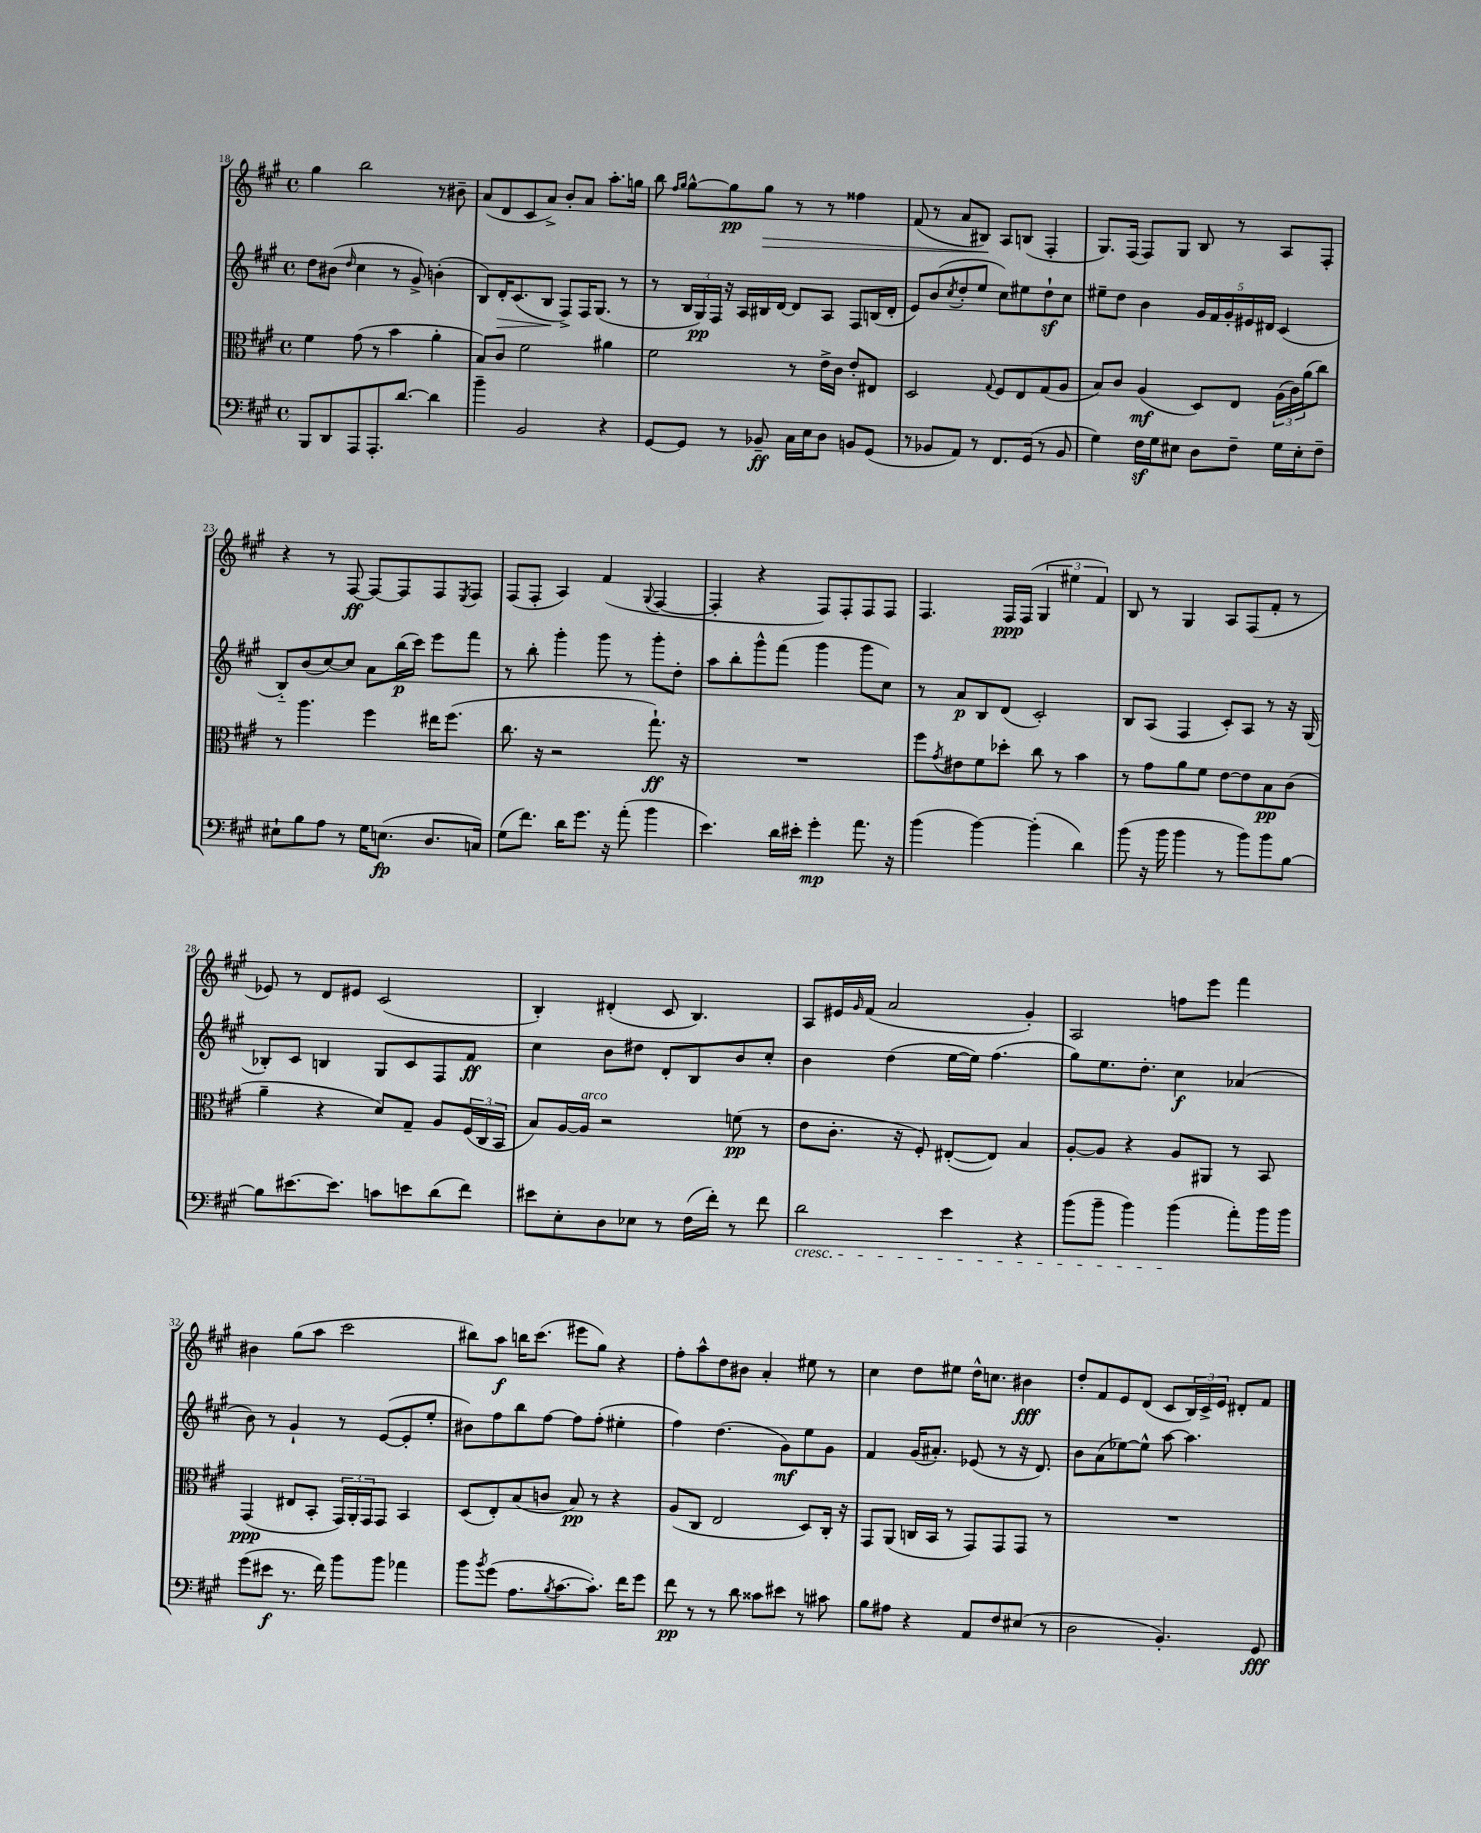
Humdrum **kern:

**kern	**dynam	**kern	**dynam	**kern	**dynam	**kern	**dynam
*part4	*part4	*part3	*part3	*part2	*part2	*part1	*part1
*staff4	*staff4	*staff3	*staff3	*staff2	*staff2	*staff1	*staff1
*clefF4	*	*clefC3	*	*clefG2	*	*clefG2	*
*k[f#c#g#]	*	*k[f#c#g#]	*	*k[f#c#g#]	*	*k[f#c#g#]	*
*M4/4	*	*M4/4	*	*M4/4	*	*M4/4	*
*met(c)	*	*met(c)	*	*met(c)	*	*met(c)	*
=18	=18	=18	=18	=18	=18	=18	=18
8BBB/L	.	4f#\	.	8dd\L	.	4gg#\	.
8DD/	.	.	.	(8b#X\J	.	.	.
.	.	.	.	16qqdd/	.	.	.
8AAA/	.	(8g#\	.	4cc#\	.	2bb\	.
8.AAA'/	.	8r	.	.	.	.	.
.	.	4b\	.	8r	.	.	.
[8.d/J	.	.	.	.	.	.	.
.	.	.	.	8g#^/)	.	.	.
4d\]	.	4a'\	.	(4bn'\	.	8r	.
.	.	.	.	.	.	8b#X~\	.
=19	=19	=19	=19	=19	=19	=19	=19
4b~\	.	8B/L)	.	8B/L)	.	(8a/L	.
!	!	!	!	!	!LO:HP:b	!	!
.	.	8c#/J	.	16d'/K	>	8d/	.
.	.	.	.	(8.c#/	.	.	.
2BB/	.	2f#\	.	.	.	8c#/	.
.	.	.	.	8B/J	.	8a^/J)	.
.	.	.	.	8F#^/L)	]	8b'/L	.
.	.	.	.	16F#/K	.	8a/J	.
.	.	.	.	(8.G#/J	.	.	.
4r	.	4a#X\	.	.	.	8.aa'\L	.
.	.	.	.	8r	.	.	.
.	.	.	.	.	.	16ggn\Jk	.
=20	=20	=20	=20	=20	=20	=20	=20
[8GG#/L	.	2f#\	.	8r	.	8bb\	.
.	.	.	.	.	.	16qqff#/LL	.
.	.	.	.	.	.	16qqgg#/JJ	.
8GG#/J]	.	.	.	24B/LL	.	[8gg#^^\L	.
.	.	.	.	24G#/)	pp	.	.
.	.	.	.	24F#/JJ	.	.	.
8r	.	.	.	16r	.	8gg#\]	pp
.	.	.	.	16A/LL	.	.	.
!	!	!	!	!	!	!	!LO:HP:b
8BB-X~/	ff	.	.	16B#X/	.	8gg#\J	>
.	.	.	.	[16d/JJ	.	.	.
16C#\LL	.	8r	.	8d/L]	.	8r	.
16E\J	.	.	.	.	.	.	.
8D\J	.	16e^\LL	.	8A/J	.	8r	.
.	.	16c#\JJ	.	.	.	.	.
8BBn/L	.	8e'/L	.	8F#/L	.	4ff##X\	.
(8GG#/J	.	8E#X/J	.	(16Bn/L	.	.	.
.	.	.	.	16d'/JJ	.	.	.
=21	=21	=21	=21	=21	=21	=21	=21
8r	.	2D/	.	8e/L)	.	(8f#/	.
8BB-X/L	.	.	.	(8b/	.	8r	.
.	.	.	.	8qcc#/	.	.	.
8AA/J)	.	.	.	8dd'/	.	8a/L	.
8r	.	.	.	8ee/J	.	8B#X/J)	.
.	.	8qqG#/	.	.	.	.	.
8.FF#/L	.	8F#/L	.	8cc#\L)	.	8A/L	]
.	.	8E/	.	8ee#X\	.	(8Bn/J	.
(16GG#/Jk	.	.	.	.	.	.	.
8r	.	(8G#/	.	8ddz`\	.	4F#'/	.
8BB-/	.	8A/J	.	8cc#\J	.	.	.
=22	=22	=22	=22	=22	=22	=22	=22
4G#\)	.	8B/L)	.	8ee#X~\L	.	8.G#/L)	.
.	.	8c#/J	.	8dd\J	.	.	.
.	.	.	.	.	.	(16F#/Jk	.
16F#z\LL	.	(4A/	mf	4b\	.	8F#/L)	.
16G#\J	.	.	.	.	.	.	.
8E#X\J	.	.	.	.	.	8G#/J	.
8D\L	.	8D/L)	.	20g#/LL	.	8B/	.
.	.	.	.	20f#/	.	.	.
.	.	.	.	20g#'/	.	.	.
8F#~\J	.	8E/J	.	.	.	8r	.
.	.	.	.	20e#X/	.	.	.
.	.	.	.	20d#X/JJ	.	.	.
16G#\LL	.	(24A\LL	.	(4c#/	.	8A/L	.
.	.	24c#\)	.	.	.	.	.
16E#'\J	.	.	.	.	.	.	.
.	.	(24a\J	.	.	.	.	.
8F#~\J	.	8cc#\J)	.	.	.	8F#'/J	.
!!LO:LB:g=z
=23	=23	=23	=23	=23	=23	=23	=23
8E#X`\L	.	8r	.	8B/L)	.	4r	.
8B\	.	4.aa\	.	(8b/	.	.	.
8A\J	.	.	.	[8cc#/)	.	8r	.
8r	.	.	.	8cc#/J]	.	[8F#/	ff
16G#\KL	.	4ff#\	.	8a\L	.	8F#/L_	.
(8.En\J	fp	.	.	.	.	.	.
.	.	.	.	(16bb\L	p	8F#/]	.
.	.	.	.	16ccc#\JJ)	.	.	.
8.D/L	.	16ee#X\KL	.	8eee\L	.	8F#/	.
.	.	(8.ff#\J	.	.	.	.	.
.	.	.	.	.	.	8qE/	.
.	.	.	.	8fff#\J	.	8F#/J	.
16Cn/Jk)	.	.	.	.	.	.	.
=24	=24	=24	=24	=24	=24	=24	=24
(8G#\L	.	8.cc#\	.	8r	.	(8F#/L	.
8.f#\J)	.	.	.	8bb'\	.	8F#'/J	.
.	.	16r	.	.	.	.	.
.	.	2r	.	4ggg#'\	.	4A/)	.
16d\KL	.	.	.	.	.	.	.
8.g#\J	.	.	.	.	.	.	.
.	.	.	.	8ggg#\	.	(4f#/	.
16r	.	.	.	.	.	.	.
(8a'\	.	.	.	8r	.	.	.
.	.	.	.	.	.	8qqG#/	.
4b\	.	8.gg#`\)	ff	8ggg#'\L	.	[4F#/	.
.	.	.	.	8dd'\J	.	.	.
.	.	16r	.	.	.	.	.
=25	=25	=25	=25	=25	=25	=25	=25
4.e\)	.	1r	.	8aa\L	.	4F#'/]	.
.	.	.	.	8bb'\	.	.	.
.	.	.	.	8ggg#^^\	.	4r	.
16d\LL	.	.	.	(8fff#\J	.	.	.
16e#X'\JJ	.	.	.	.	.	.	.
4g#'\	mp	.	.	4ggg#\	.	8F#/L)	.
.	.	.	.	.	.	8F#'/	.
8.a\	.	.	.	8ggg#\L	.	8F#/	.
.	.	.	.	8cc#\J)	.	8F#/J	.
16r	.	.	.	.	.	.	.
=26	=26	=26	=26	=26	=26	=26	=26
(4b\	.	8ff#\L	.	8r	.	4.F#/	.
.	.	8qg#/	.	.	.	.	.
.	.	8e#X\	.	8a/L	p	.	.
[4b\)	.	8f#\	.	8B/	.	.	.
.	.	8dd-X'\J	.	(8d/J	.	16F#/LL	ppp
.	.	.	.	.	.	(16F#/JJ	.
(4b'\]	.	8cc#\	.	2c#'/)	.	6G#/	.
.	.	8r	.	.	.	.	.
.	.	.	.	.	.	6ee#X\	.
4d\)	.	4b\	.	.	.	.	.
.	.	.	.	.	.	6f#/)	.
=27	=27	=27	=27	=27	=27	=27	=27
(8b\	.	8r	.	8B/L	.	8B/	.
16r	.	8g#\L	.	(8A/J	.	8r	.
16b\	.	.	.	.	.	.	.
4b\	.	8a\	.	4F#/	.	4G#/	.
.	.	8f#\J	.	.	.	.	.
8r	.	[8e\L	.	8c#'/L)	.	8A/L	.
8b\L)	.	8e\]	.	8A/J	.	(8F#/	.
8b\	.	8B\	pp	8r	.	8f#'/J	.
[8B\J	.	(8c#\J	.	16r	.	8r	.
.	.	.	.	(16G#/	.	.	.
!!LO:LB:g=z
=28	=28	=28	=28	=28	=28	=28	=28
8B\L]	.	4a~\	.	8B-X'/L)	.	8e-X/)	.
[8.e#X\	.	.	.	8c#/J	.	8r	.
.	.	4r	.	4Bn/	.	8d/L	.
8.e#\J]	.	.	.	.	.	.	.
.	.	.	.	.	.	8e#X/J	.
8cn\L	.	8d/L)	.	8G#/L	.	(2c#/	.
8en\	.	8G#~/J	.	8c#/	.	.	.
(8d\	.	8A/L	.	8F#/	.	.	.
8f#\J)	.	(24F#/L	.	8f#/J	ff	.	.
.	.	24C#/	.	.	.	.	.
.	.	24BB/JJ	.	.	.	.	.
=29	=29	=29	=29	=29	=29	=29	=29
8e#X\L	.	8B/L)	.	4cc#\	.	4B'/)	.
8E'\	.	[16A/L	.	.	.	.	.
!	!	!LO:TX:a:i:t=arco	!	!	!	!	!
.	.	16A/JJ]	.	.	.	.	.
8D\	.	2r	.	8b\L	.	(4d#X'/	.
8E-X\J	.	.	.	8dd#X\J	.	.	.
8r	.	.	.	8d'/L	.	8c#/	.
(16F#\LL	.	.	.	8B/	.	4.B/)	.
16f#'\JJ)	.	.	.	.	.	.	.
8r	.	(8fn\	pp	8b/	.	.	.
8f#\	.	8r	.	8cc#'/J	.	.	.
=30	=30	=30	=30	=30	=30	=30	=30
!LO:TX:b:i:t=cresc.	!	!	!	!	!	!	!
2d\	.	8e\L	.	4b\	.	8A/L	.
.	.	8.c#'\J	.	.	.	16e#X/L	.
.	.	.	.	.	.	16qqg#/	.
.	.	.	.	.	.	(16f#/JJ	.
.	.	.	.	(4dd\	.	2a/	.
.	.	16r	.	.	.	.	.
.	.	8F#'/)	.	.	.	.	.
4e\	.	([8E#X'/L	.	[16ee\LL	.	.	.
.	.	.	.	16ee\JJ])	.	.	.
.	.	8E#/J])	.	(4.ff#\	.	.	.
4r	.	4B/	.	.	.	4g#'/)	.
=31	=31	=31	=31	=31	=31	=31	=31
(8b\L	.	[8A'/L	.	8gg#\L)	.	2A/	.
8b~\J	.	8A/J]	.	8.ee\	.	.	.
4b\)	.	4r	.	.	.	.	.
.	.	.	.	8.dd'\J	.	.	.
(4b\	.	8A/L	.	4cc#\	f	8ffn\L	.
.	.	8AA#X/J	.	.	.	8eee\J	.
8a'\L)	.	8r	.	(4a-X/	.	4fff#\	.
16b\L	.	8BB/	.	.	.	.	.
16b\JJ	.	.	.	.	.	.	.
!!LO:LB:g=z
=32	=32	=32	=32	=32	=32	=32	=32
(8g#\L	.	(4GG#/	ppp	8b\)	.	4b#X\	.
8e#X\J	f	.	.	8r	.	.	.
8.r	.	8E#X/L	.	4g#`/	.	(8gg#\L	.
.	.	8BB'/J	.	.	.	8aa\J	.
16f#\)	.	.	.	.	.	.	.
8b\L	.	24GG#/LL)	.	8r	.	2ccc#\	.
.	.	24AA'/	.	.	.	.	.
.	.	24GG#/J	.	.	.	.	.
8b\J	.	8GG#/J	.	([8e/L	.	.	.
4a-X\	.	4BB/	.	8e'/]	.	.	.
.	.	.	.	8ee'/J	.	.	.
=33	=33	=33	=33	=33	=33	=33	=33
8b\L	.	(8D/L	.	8b#X\L)	.	8bb#X\L)	.
8qb/	.	.	.	.	.	.	.
(8g#\J	.	8E'/)	.	8ff#\	.	8aa\J	f
8.A\L	.	(8B/	.	8bb\	.	16bbn\KL	.
.	.	.	.	.	.	(8.ccc#\J	.
.	.	8cn/J	.	[8ff#\J	.	.	.
8qB/	.	.	.	.	.	.	.
[8.c#\	.	.	.	.	.	.	.
.	.	8B/)	pp	8ff#\L]	.	8eee#X\L	.
8.c#'\J])	.	8r	.	(8ff#'\J	.	8gg#\J)	.
.	.	4r	.	4ee#X'\	.	4r	.
16f#\KL	.	.	.	.	.	.	.
8g#\J	.	.	.	.	.	.	.
=34	=34	=34	=34	=34	=34	=34	=34
8f#\	pp	(8A/L	.	4ff#\)	.	8ff#'\L	.
8r	.	8C#/J	.	.	.	8aa^^\	.
8r	.	2E/	.	(4.dd\	.	8dd\	.
8d\	.	.	.	.	.	8b#X\J	.
8c##X\L	.	.	.	.	.	4a'/	.
8e#X\J	.	.	.	8g#\L)	mf	.	.
8r	.	8D/L)	.	8ee\	.	8ee#X\	.
8c#X\	.	16C#'/Jk	.	8g#\J	.	8r	.
.	.	16r	.	.	.	.	.
=35	=35	=35	=35	=35	=35	=35	=35
8B\L	.	8GG#/L	.	4f#/	.	4cc#\	.
8A#X\J	.	(8AA/J	.	.	.	.	.
4r	.	16Cn/LL	.	(16g#/KL	.	8dd\L	.
.	.	16BB/JJ	.	8.a#X'/J)	.	.	.
.	.	8r	.	.	.	8ee#X\J	.
8AA/L	.	8GG#/L)	.	(8e-X/	.	16dd^^\KL	.
.	.	.	.	.	.	8.ccn\J	.
8F#/	.	8GG#/	.	8r	.	.	.
(8E#X/J	.	8GG#/J	.	16r	.	4b#X\	fff
.	.	.	.	8.d/)	.	.	.
8r	.	8r	.	.	.	.	.
=36	=36	=36	=36	=36	=36	=36	=36
2D\	.	1r	.	8b\L	.	8dd'/L	.
.	.	.	.	(8a\	.	8f#/	.
.	.	.	.	[8ee-X\)	.	8e/	.
.	.	.	.	8ee-^^\J]	.	(8d/J	.
4.BB'/)	.	.	.	[8aa\	.	8c#/L	.
.	.	.	.	4.aa\]	.	24B/L)	.
.	.	.	.	.	.	24c#^/	.
.	.	.	.	.	.	24e/JJ	.
.	.	.	.	.	.	8d#X'/L	.
8GG#/	fff	.	.	.	.	8f#/J	.
==	==	==	==	==	==	==	==
*-	*-	*-	*-	*-	*-	*-	*-
